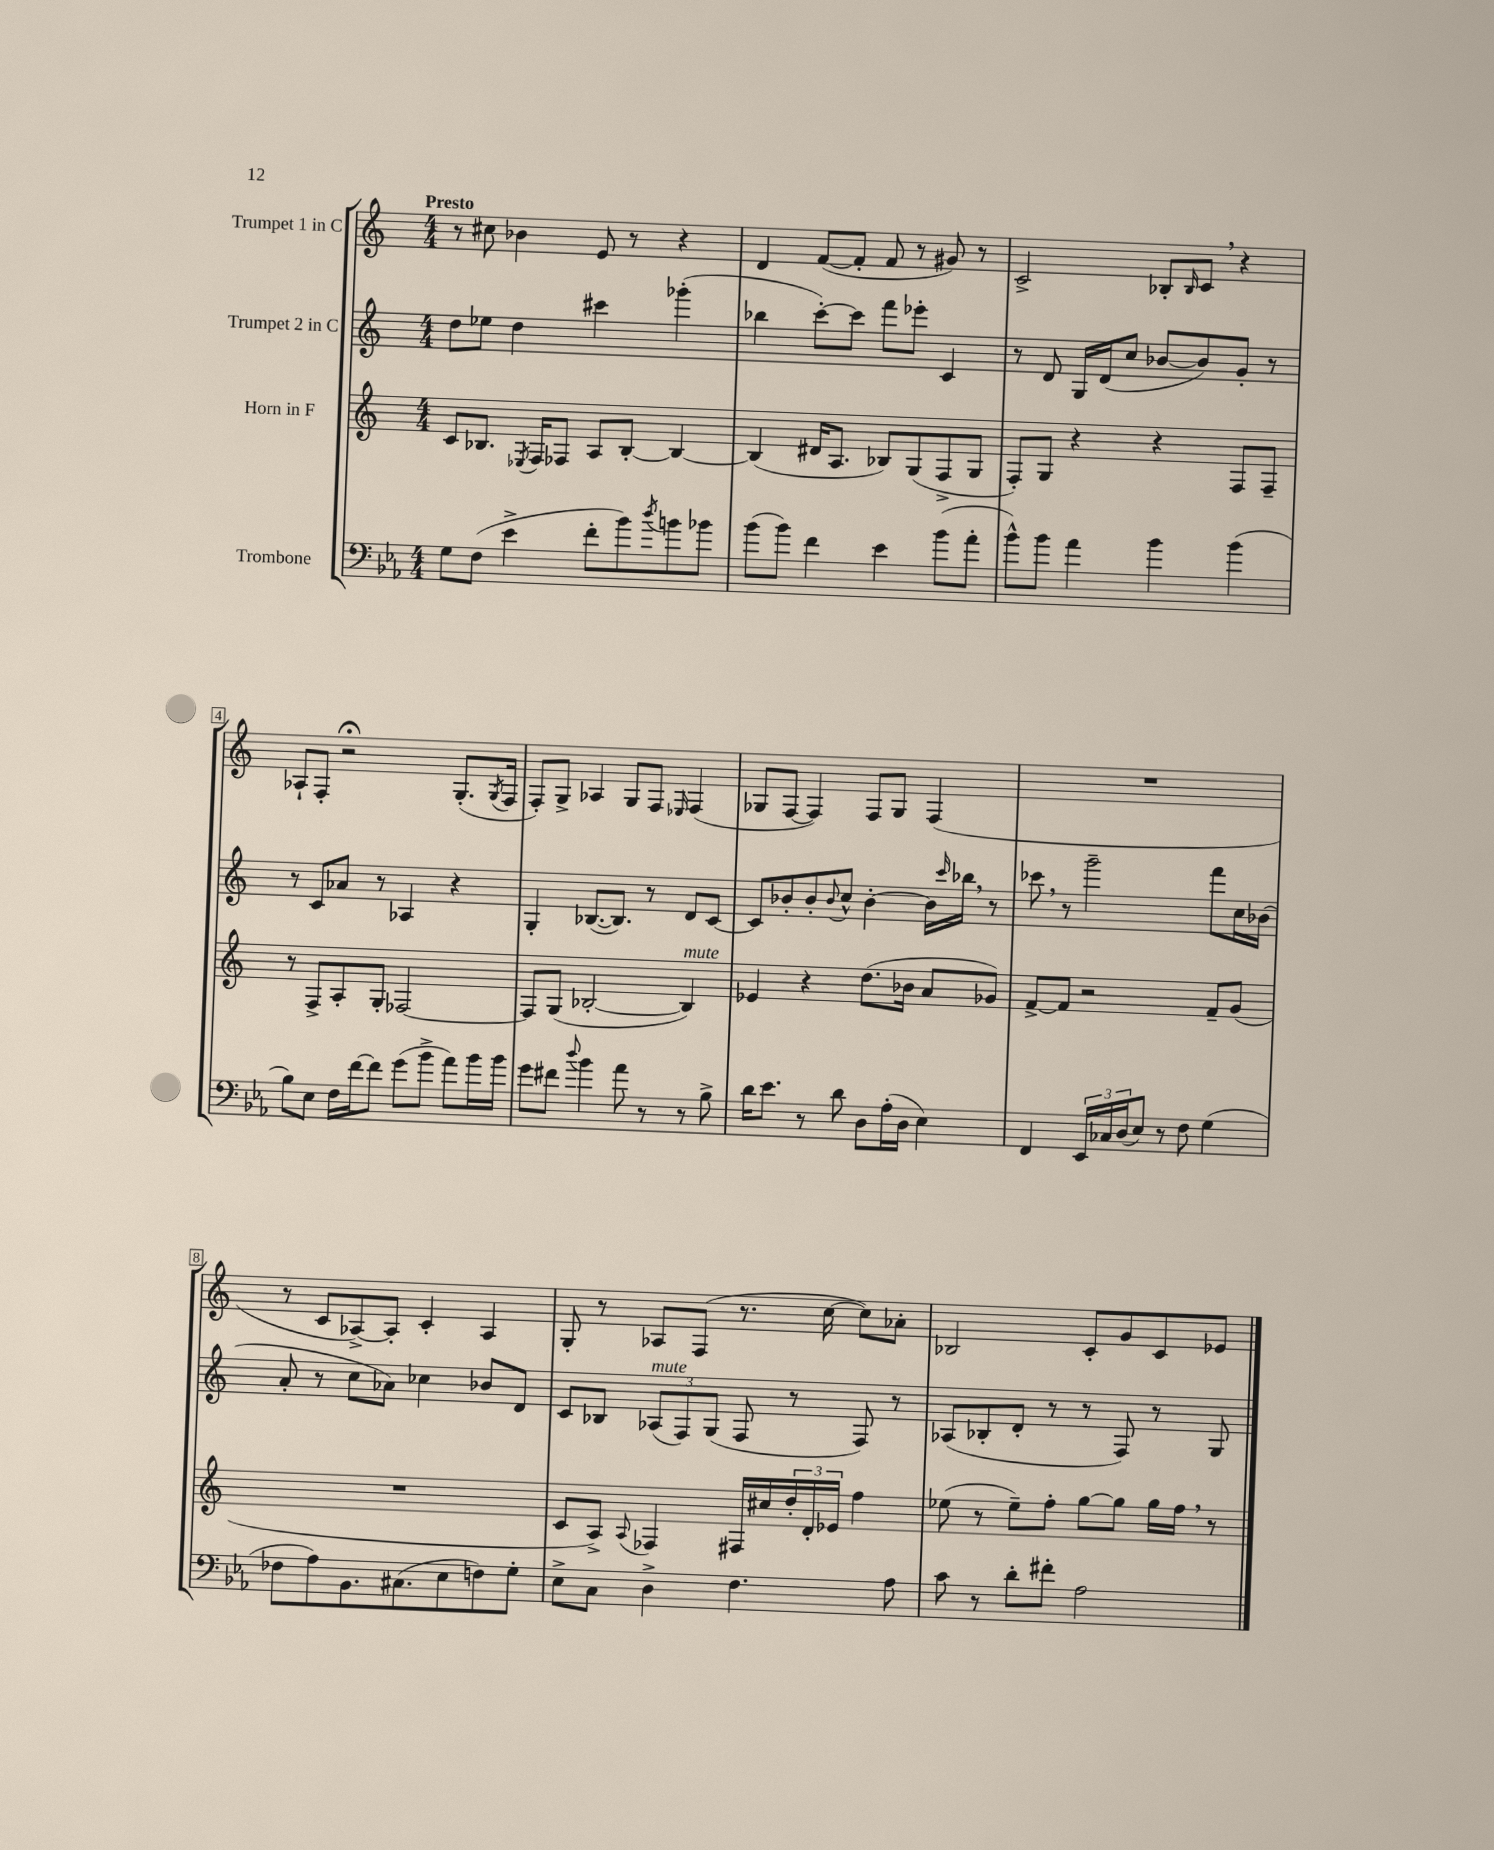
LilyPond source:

<<
\new StaffGroup <<
\new Staff = "s0" \with { instrumentName = "Trumpet 1 in C" } {
    \clef treble \key c \major \numericTimeSignature \time 4/4 \tempo "Presto"
    r8 cis''8 bes'4 e'8 r8 r4 |
    d'4 f'8~( f'8-. f'8 r8 gis'8) r8 |
    c'2-> bes8-. \grace { bes16 } c'8 \breathe r4 |
    aes8-! f8-. r2\fermata g8.-.( \acciaccatura { g8 } f16 |
    f8-.) g8-> aes4 g8 f8 \grace { ees16 } f4( |
    ges8 f8~ f4) f8 ges8 f4( |
    R1 |
    r8 c'8 aes8~->) aes8-. c'4-. aes4 |
    g8-. r8 aes8 f8( r8. c''16~ c''8) aes'8-. |
    bes2 c'8-. g'8 c'8 ees'8 \bar "|." |
}
\new Staff = "s1" \with { instrumentName = "Trumpet 2 in C" } {
    \clef treble \key c \major \numericTimeSignature \time 4/4
    d''8 ees''8 d''4 cis'''4 ges'''4-.( |
    bes''4 c'''8~-.) c'''8 f'''8 ees'''8-. c'4 |
    r8 d'8 g16 d'16( c''8 bes'8~ bes'8) g'8-. r8 |
    r8 c'8 aes'8 r8 aes4 r4 |
    g4-. bes8.~( bes8.) r8 d'8 c'8~ |
    c'8 bes'8-. bes'8-. \appoggiatura { bes'8 } c''8-^ bes'4~-. bes'16 \grace { c'''16 } bes''16 \breathe r8 |
    ces'''8 \breathe r8 g'''2-- f'''8 c''16 bes'16( |
    a'8-. r8 c''8 aes'8) ces''4 bes'8 d'8 |
    c'8 bes8 \tuplet 3/2 { aes8^\markup { \italic "mute" }( f8) g8( } f8 r8 f8) r8 |
    aes8( bes8-. d'8-. r8 r8 f8) r8 g8 \bar "|." |
}
\new Staff = "s2" \with { instrumentName = "Horn in F" } {
    \clef treble \key c \major \numericTimeSignature \time 4/4
    c'8 bes8. \acciaccatura { ees8 } f16 fes8 a8 bes8~-. bes4~ |
    bes4( dis'16 a8. bes8) g8( f8-> g8 |
    f8-.) g8 r4 r4 f8 f8-- |
    r8 f8-> a8-. g8-. fes2~ |
    fes8 g8( bes2~-. bes4^\markup { \italic "mute" }) |
    ees'4 r4 d''8.( bes'16 a'8 ges'8) |
    f'8~-> f'8 r2 f'8-- g'8( |
    R1 |
    c'8 a8->) \appoggiatura { a8 } fes4 fis16 cis''16 \tuplet 3/2 { d''16-. d'16-. ees'16 } f''4 |
    ees''8( r8 ees''8--) f''8-. g''8~ g''8 g''16 f''16 \breathe r8 \bar "|." |
}
\new Staff = "s3" \with { instrumentName = "Trombone" } {
    \clef bass \key ees \major \numericTimeSignature \time 4/4
    g8 f8( ees'4-> f'8-. bes'8) \acciaccatura { d''8 } b'8 bes'8 |
    bes'8( bes'8) f'4 ees'4 bes'8( aes'8-. |
    bes'8-^) bes'8 aes'4 bes'4 bes'4( |
    bes8) ees8 f16 f'16~ f'8 g'8( bes'8-> aes'8) bes'16 bes'16 |
    g'8 fis'8 \appoggiatura { d''8 } bes'4 aes'8 r8 r8 bes8-> |
    d'16 ees'8. r8 d'8 d8 aes16-.( d16 ees4) |
    f,4 \tuplet 3/2 { ees,16 ces16 d16( } ees8) r8 f8 g4( |
    fes8 aes8) bes,8. cis8.( ees8 f8) g8-. |
    ees8-> c8 d4-> f4. aes8 |
    c'8 r8 d'8-. fis'8-. aes2 \bar "|." |
}
>>
>>
\layout { \context { \Score \override BarNumber.stencil = #(make-stencil-boxer 0.1 0.3 ly:text-interface::print) } }
